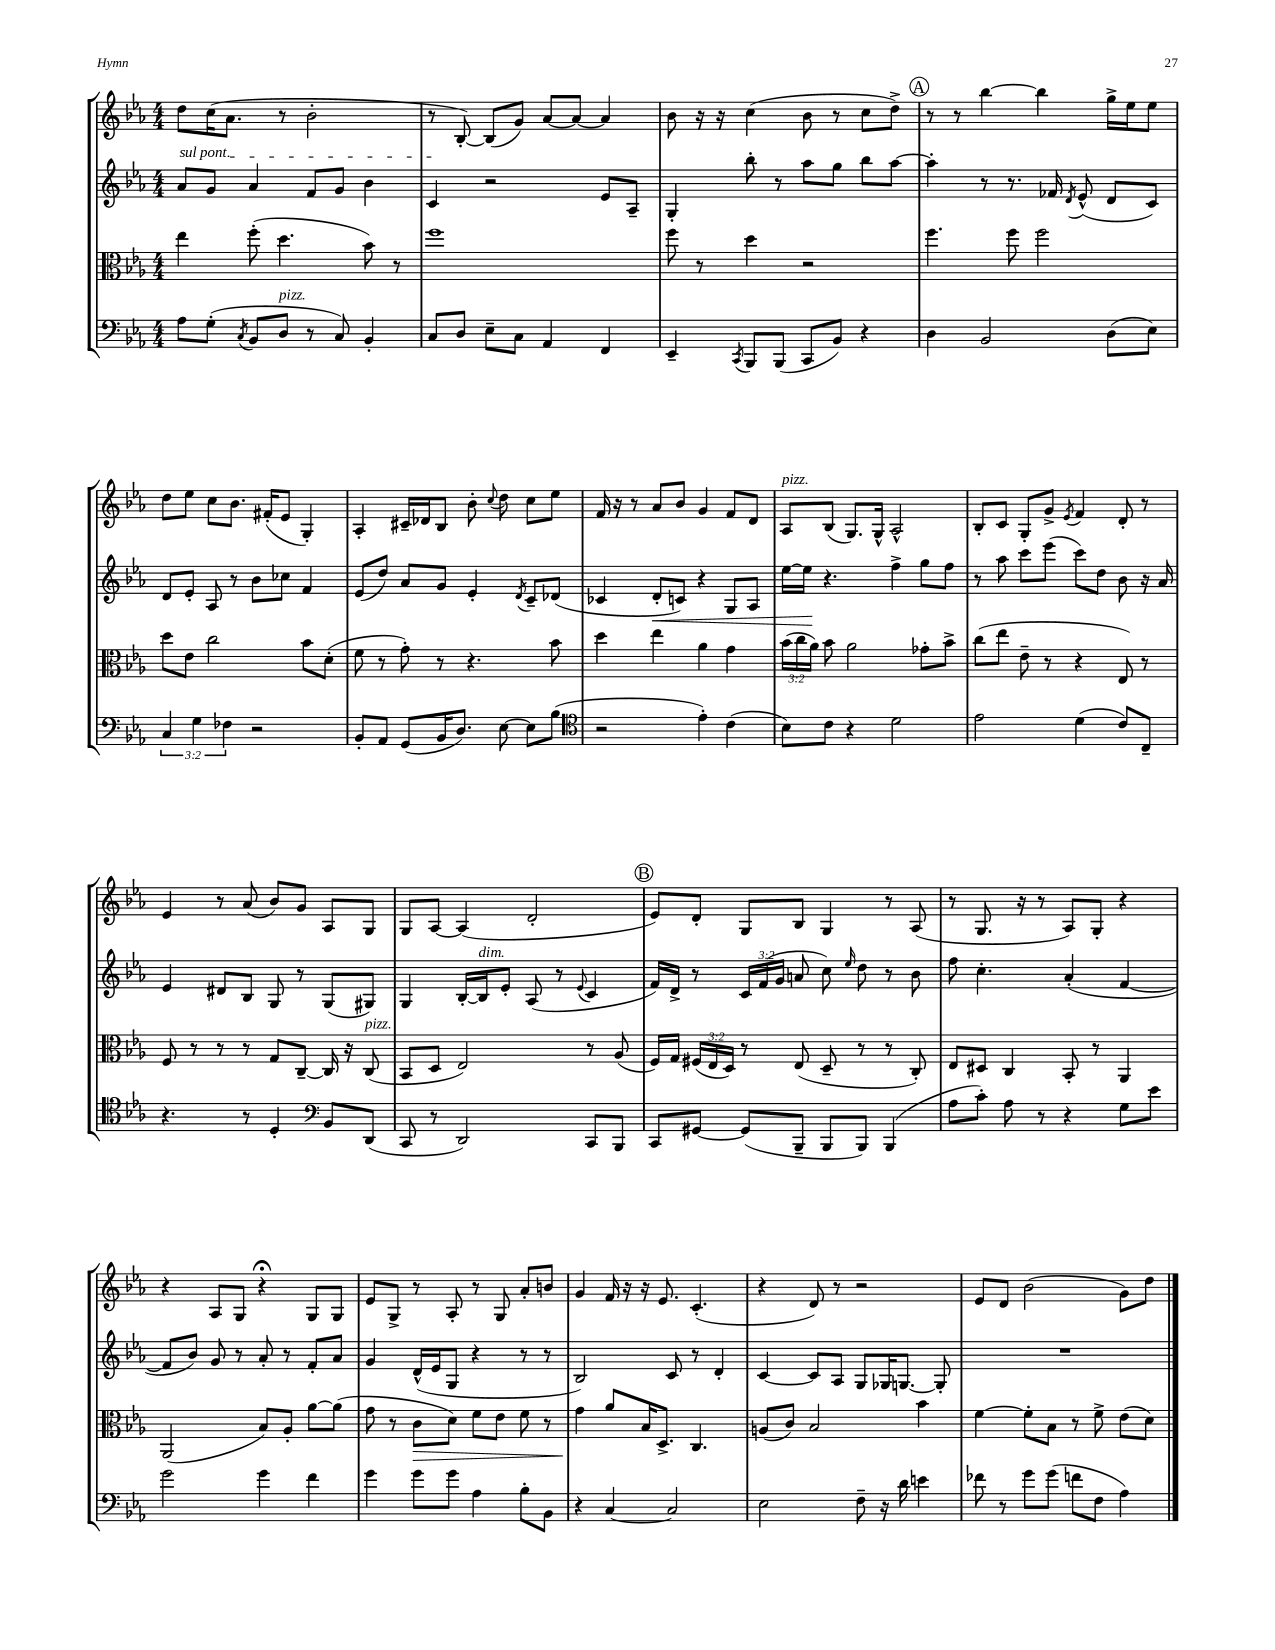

**kern	**kern	**kern	**kern
*staff4	*staff3	*staff2	*staff1
*clefF4	*clefC3	*clefG2	*clefG2
*k[b-e-a-]	*k[b-e-a-]	*k[b-e-a-]	*k[b-e-a-]
*M4/4	*M4/4	*M4/4	*M4/4
8A-	4ee-	8a-	8dd
(8G'	.	8g	(16cc
.	.	.	8.a-
8qC	.	.	.
8BB-	(8ff'	4a-	.
8D	4.dd	.	8r
8r	.	8f	2b-'
8C)	.	8g	.
4BB-'	8b-)	4b-	.
.	8r	.	.
=	=	=	=
8C	1ff	4c	8r
8D	.	.	[8B-')
8E-~	.	2r	(8B-]
8C	.	.	8g)
4AA-	.	.	[8a-
.	.	.	8a-_
4FF	.	8e-	4a-]
.	.	8A-~	.
=	=	=	=
4EE-~	8ff	4G'	8b-
.	8r	.	16r
.	.	.	16r
8qCC	.	.	.
8BBB-	4dd	8bb-'	(4cc
(8BBB-	.	8r	.
8CC	2r	8aa-	8b-
8BB-)	.	8gg	8r
4r	.	8bb-	8cc
.	.	[8aa-	8dd^)
=	=	=	=
4D	4.ff	4aa-']	8r
.	.	.	8r
2BB-	.	8r	[4bb-
.	8ff	8.r	.
.	2ff	.	4bb-]
.	.	16f-	.
.	.	8qd	.
.	.	(8e-^^	.
(8D	.	8d	16gg^
.	.	.	16ee-
8E-)	.	8c)	8ee-
=	=	=	=
6C	8dd	8d	8dd
.	8e-	8e-'	8ee-
6G	.	.	.
.	2cc	8A-	8cc
6F-	.	.	.
.	.	8r	8.b-
2r	.	8b-	.
.	.	.	(16f#'
.	.	8cc-	8e-
.	8b-	4f	4G')
.	(8d'	.	.
=	=	=	=
8BB-'	8f	(8e-	4A-'
8AA-	8r	8dd)	.
(8GG	8g')	8a-	16c#~
.	.	.	16d-
16BB-	8r	8g	8B-
8.D)	.	.	.
.	4.r	4e-'	8b-'
.	.	.	8qqcc
[8E-	.	.	8dd
.	.	8qd	.
8E-]	.	8c~	8cc
(8B-	8b-	(8d-	8ee-
=	=	=	=
*clefC4	*	*	*
2r	4dd	4c-	16f
.	.	.	16r
.	.	.	8r
.	4ee-	8d'	8a-
.	.	8c)	8b-
4e-')	4a-	4r	4g
(4c	4g	8G	8f
.	.	8A-	8d
=	=	=	=
8B-)	(24b-	[16ee-	8A-
.	24cc	.	.
.	.	16ee-]	.
.	24a-)	.	.
8c	8b-	4.r	(8B-
4r	2a-	.	8.G)
.	.	.	16G^^
2d	.	4ff^	2A-^^
.	8g-'	8gg	.
.	8b-^	8ff	.
=	=	=	=
2e-	(8cc	8r	8B-'
.	8ee-	8aa-	8c
.	8e-~	8ccc	8G'
.	8r	(8eee-	8g^
.	.	.	8qe-
(4d	4r	8ccc)	4f
.	.	8dd	.
8c)	8E-)	8b-	8d'
8C~	8r	16r	8r
.	.	16a-	.
=	=	=	=
4.r	8F	4e-	4e-
.	8r	.	.
.	8r	8d#	8r
8r	8r	8B-	(8a-
4D'	8G	8G	8b-)
.	[8C~	8r	8g
*clefF4	*	*	*
8BB-	16C]	(8G	8A-
.	16r	.	.
(8DD	(8C	8G#)	8G
=	=	=	=
8CC	8BB-	4G	8G
8r	8D	.	[8A-
2DD)	2E-)	[16B-'	(4A-]
.	.	16B-]	.
.	.	8e-'	.
.	.	(8A-	2d'
.	.	8r	.
.	.	8qqe-	.
8CC	8r	4c	.
8BBB-	(8A-	.	.
=	=	=	=
8CC	16F)	16f)	8e-)
.	16G	16d^	.
[8GG#	(24F#	8r	8d'
.	24E-	.	.
.	24D)	.	.
(8GG#]	8r	24c	8G
.	.	(24f	.
.	.	24g	.
8BBB-~	(8E-	8a	8B-
8BBB-	8D~	8cc)	4G
.	.	16qqee-	.
8BBB-)	8r	8dd	.
(4BBB-	8r	8r	8r
.	8C')	8b-	(8A-
=	=	=	=
8A-	8E-	8ff	8r
8c')	8D#	4.cc'	8.G
8A-	4C	.	.
.	.	.	16r
8r	.	.	8r
4r	8BB-'	(4a-'	8A-)
.	8r	.	8G'
8G	4AA-	[4f	4r
8e-	.	.	.
=	=	=	=
2g	(2AA-	8f]	4r
.	.	8b-)	.
.	.	8g	8A-
.	.	8r	8G
4g	8B-)	8a-'	4r;
.	8A-'	8r	.
4f	[8a-	8f'	8G
.	(8a-]	8a-	8G
=	=	=	=
4g	8g	4g	8e-
.	8r	.	8G^
8g	8c	(16d^^	8r
.	.	16e-	.
8g	8d)	8G	8A-'
4A-	8f	4r	8r
.	8e-	.	8G
8B-'	8f	8r	8a-'
8BB-	8r	8r	8b
=	=	=	=
4r	4g	2B-)	4g
[4C	8a-	.	16f
.	.	.	16r
.	16B-	.	16r
.	8.D^	.	8.e-
2C]	.	8c	.
.	4.C	8r	(4.c'
.	.	4d'	.
=	=	=	=
2E-	(8A	[4c	4r
.	8c)	.	.
.	2B-	8c]	8d)
.	.	8A-	8r
8F~	.	8G	2r
16r	.	16G-	.
16d	.	[8.G	.
4e	4b-	.	.
.	.	8G']	.
=	=	=	=
8f-	[4f	1r	8e-
8r	.	.	8d
8g	8f']	.	(2b-
(8g	8B-	.	.
8f	8r	.	.
8F	8f^	.	.
4A-)	(8e-	.	8g)
.	8d)	.	8dd
==	==	==	==
*-	*-	*-	*-
